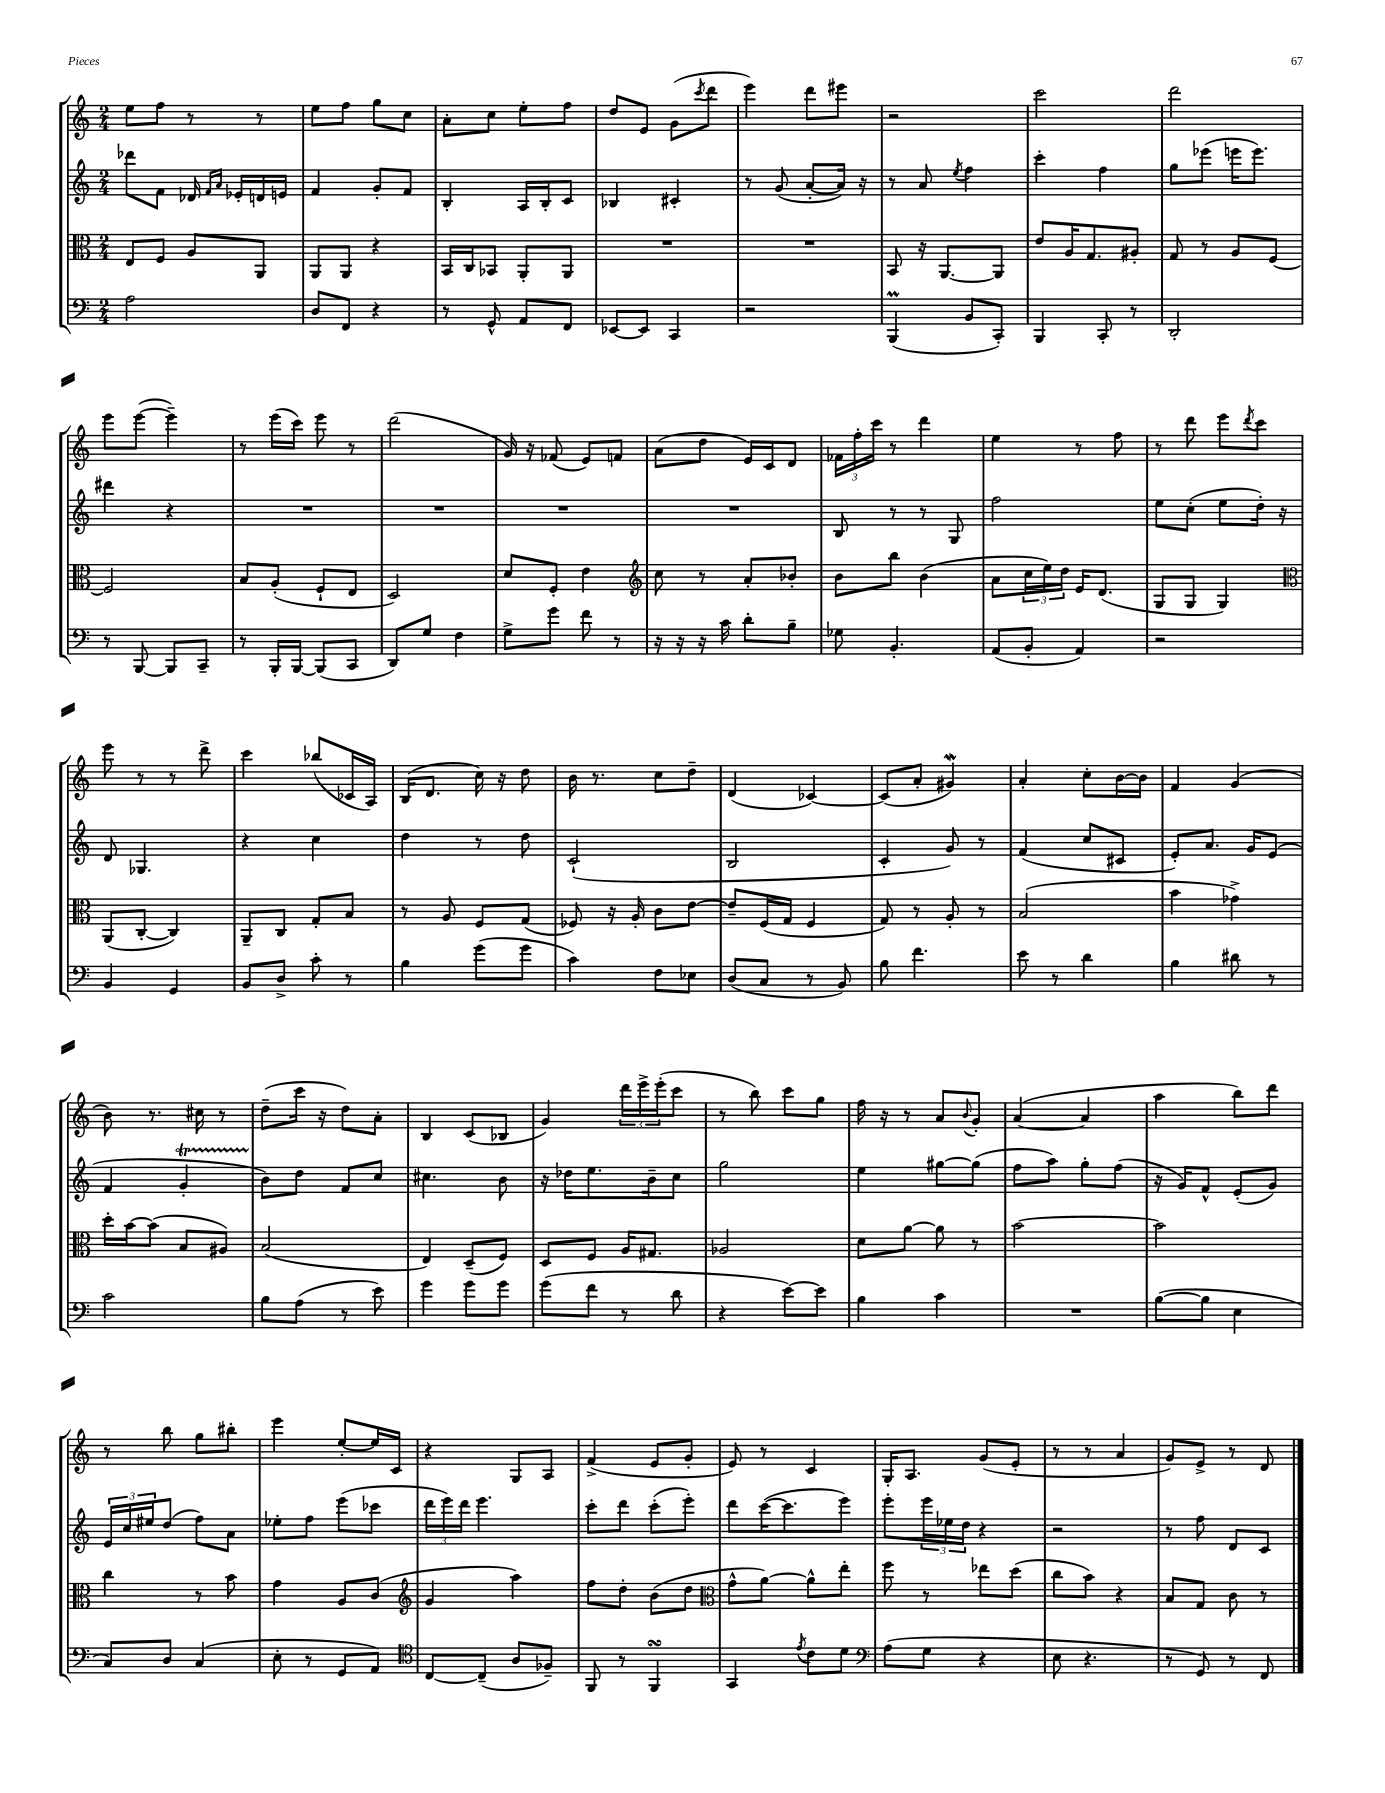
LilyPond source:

<<
\new StaffGroup <<
\new Staff = "s0" {
    \clef treble \key c \major \numericTimeSignature \time 2/4
    e''8 f''8 r8 r8 |
    e''8 f''8 g''8 c''8 |
    a'8-. c''8 e''8-. f''8 |
    d''8 e'8 g'8( \acciaccatura { c'''8 } d'''8 |
    e'''4) d'''8 eis'''8 |
    r2 |
    c'''2 |
    d'''2 |
    e'''8 e'''8~( e'''4--) |
    r8 e'''16( c'''16) e'''8 r8 |
    d'''2( |
    g'16) r16 fes'8( e'8) f'8 |
    a'8( d''8 e'16) c'16 d'8 |
    \tuplet 3/2 { fes'16 f''16-. c'''16 } r8 d'''4 |
    e''4 r8 f''8 |
    r8 d'''8 e'''8 \acciaccatura { d'''8 } c'''8 |
    e'''8 r8 r8 d'''8-> |
    c'''4 bes''8( ces'16 a16) |
    b16( d'8. c''16) r16 d''8 |
    b'16 r8. c''8 d''8-- |
    d'4( ces'4~) |
    ces'8( a'8-. gis'4\mordent) |
    a'4-. c''8-. b'16~ b'16 |
    f'4 g'4( |
    b'8) r8. cis''16 r8 |
    d''8--( c'''16 r16 d''8) a'8-. |
    b4 c'8( bes8 |
    g'4) \tuplet 3/2 { d'''16 e'''16-> e'''16-.( } c'''8 |
    r8 b''8) c'''8 g''8 |
    f''16 r16 r8 a'8 \appoggiatura { b'8 } g'8-. |
    a'4~( a'4 |
    a''4 b''8) d'''8 |
    r8 b''8 g''8 bis''8-. |
    e'''4 e''8~-. e''16 c'16 |
    r4 g8 a8 |
    f'4->( e'8 g'8-. |
    e'8) r8 c'4 |
    g16-. a8. g'8( e'8-. |
    r8 r8 a'4 |
    g'8) e'8-> r8 d'8 \bar "|." |
}
\new Staff = "s1" {
    \clef treble \key c \major \numericTimeSignature \time 2/4
    des'''8 f'8 des'16 \grace { f'16 a'16 } ees'16-. d'16 e'16 |
    f'4 g'8-. f'8 |
    b4-. a16 b16-. c'8 |
    bes4 cis'4-. |
    r8 g'8( a'8~-. a'16) r16 |
    r8 a'8 \acciaccatura { e''8 } f''4 |
    c'''4-. f''4 |
    g''8 ees'''8( e'''16 e'''8.) |
    dis'''4 r4 |
    R2 |
    R2 |
    R2 |
    R2 |
    b8 r8 r8 g8 |
    f''2 |
    e''8 c''8-.( e''8 d''16-.) r16 |
    d'8 ges4. |
    r4 c''4 |
    d''4 r8 d''8 |
    c'2-!( |
    b2 |
    c'4-. g'8) r8 |
    f'4( c''8 cis'8 |
    e'8-.) a'8. g'16 e'8( |
    f'4 g'4-.\startTrillSpan |
    b'8\stopTrillSpan) d''8 f'8 c''8 |
    cis''4. b'8 |
    r16 des''16 e''8. b'16-- c''8 |
    g''2 |
    e''4 gis''8~ gis''8( |
    f''8 a''8) g''8-. f''8( |
    r16 g'16) f'8-^ e'8-.( g'8) |
    \tuplet 3/2 { e'16 c''16 eis''16 } d''8( f''8) a'8 |
    ees''8-. f''8 e'''8( ces'''8 |
    \tuplet 3/2 { d'''16 e'''16) d'''16 } e'''4. |
    c'''8-. d'''8 c'''8-.( e'''8-.) |
    d'''8 c'''16~( c'''8. e'''8) |
    e'''8-. \tuplet 3/2 { e'''16 ees''16 d''16 } r4 |
    r2 |
    r8 f''8 d'8 c'8 \bar "|." |
}
\new Staff = "s2" {
    \clef alto \key c \major \numericTimeSignature \time 2/4
    e8 f8 a8 a,8 |
    a,8 a,8 r4 |
    b,16 c16 bes,8 a,8-. a,8 |
    R2 |
    R2 |
    b,8 r16 a,8.~ a,8 |
    e'8 a16 g8. ais8-. |
    g8 r8 a8 f8~ |
    f2 |
    b8 a8-.( f8-! e8 |
    d2) |
    d'8 f8-. e'4 |
    \clef treble c''8 r8 a'8-. bes'8-. |
    b'8 b''8 b'4( |
    a'8 \tuplet 3/2 { c''16 e''16) d''16 } e'16 d'8.( |
    g8 g8 g4) |
    \clef alto a,8( c8~-. c4) |
    a,8-- c8 g8-. b8 |
    r8 a8 f8 g8( |
    fes8) r16 a16-. c'8 e'8~ |
    e'8-- f16( g16 f4 |
    g8) r8 a8-. r8 |
    b2( |
    b'4 ges'4->) |
    d''16-. b'16~ b'8( b8 ais8) |
    b2( |
    e4) d8--( f8) |
    d8 f8 a16 gis8. |
    aes2 |
    d'8 a'8~ a'8 r8 |
    b'2~ |
    b'2 |
    c''4 r8 b'8 |
    g'4 a8 c'8( |
    \clef treble g'4 a''4) |
    f''8 d''8-. b'8( d''8 |
    \clef alto g'8-^ a'8~) a'8-^ e''8-. |
    f''8 r8 ees''8 d''8( |
    c''8 b'8) r4 |
    b8 g8 c'8 r8 \bar "|." |
}
\new Staff = "s3" {
    \clef bass \key c \major \numericTimeSignature \time 2/4
    a2 |
    d8 f,8 r4 |
    r8 g,8-^ a,8 f,8 |
    ees,8~ ees,8 c,4 |
    r2 |
    b,,4\prall( b,8 c,8-.) |
    b,,4 c,8-. r8 |
    d,2-. |
    r8 b,,8~ b,,8 c,8-- |
    r8 b,,16-. b,,16~ b,,8( c,8 |
    d,8) g8 f4 |
    g8-> g'8 f'8 r8 |
    r16 r16 r16 c'16 d'8-. b8-- |
    ges8 b,4.-. |
    a,8( b,8-. a,4) |
    r2 |
    b,4 g,4 |
    b,8 d8-> c'8-. r8 |
    b4 g'8( g'8 |
    c'4) f8 ees8 |
    d8( c8 r8 b,8) |
    b8 f'4. |
    e'8 r8 d'4 |
    b4 dis'8 r8 |
    c'2 |
    b8 a8( r8 e'8) |
    g'4 g'8 g'8 |
    g'8( f'8 r8 d'8 |
    r4 e'8~) e'8 |
    b4 c'4 |
    R2 |
    b8~( b8 e4 |
    c8) d8 c4( |
    e8-. r8 g,8 a,8) |
    \clef tenor c8~ c8--( a8 fes8--) |
    f,8 r8 f,4\turn |
    g,4 \acciaccatura { e'8 } c'8 d'8 |
    \clef bass a8( g8 r4 |
    e8 r4. |
    r8 g,8) r8 f,8 \bar "|." |
}
>>
>>
\layout { \context { \Score \remove "Bar_number_engraver" } }
